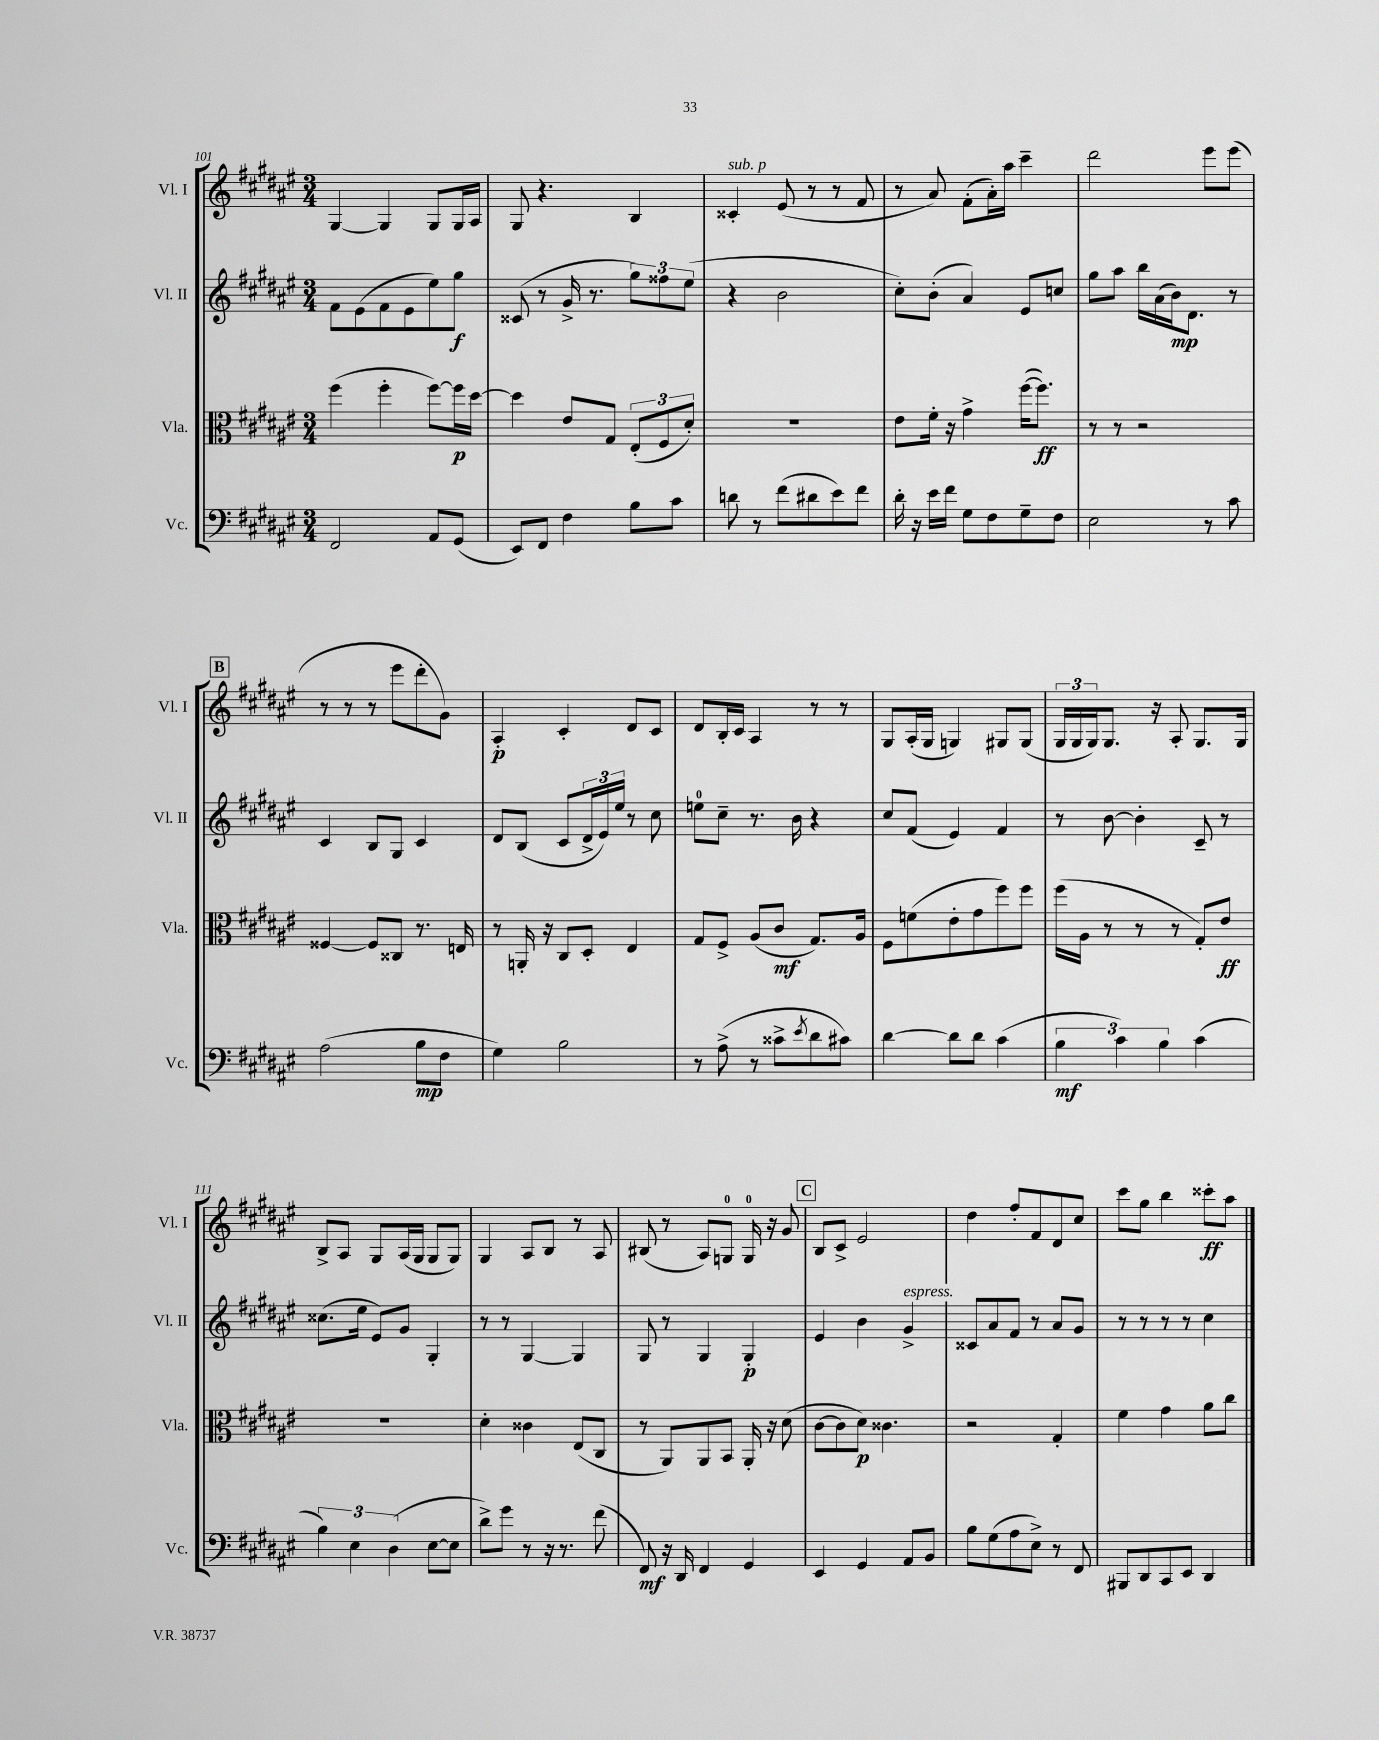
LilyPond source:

<<
\new StaffGroup <<
\new Staff = "s0" \with { instrumentName = "Vl. I" shortInstrumentName = "Vl. I" } {
    \clef treble \key fis \major \numericTimeSignature \time 3/4
    gis4~ gis4 gis8 gis16 ais16 |
    gis8 r4. b4 |
    cisis'4-.^\markup { \italic "sub. p" } eis'8( r8 r8 fis'8 |
    r8 ais'8) fis'8-.( ais'16-.) ais''16 cis'''4-- |
    dis'''2 eis'''8 eis'''8( |
    \mark \markup { \box "B" } r8 r8 r8 eis'''8 dis'''8-. gis'8) |
    ais4-.\p cis'4-. dis'8 cis'8 |
    dis'8 b16-. cis'16 ais4 r8 r8 |
    gis8 ais16-.( gis16 g4) gis8 gis8( |
    \tuplet 3/2 { gis16 gis16 gis16) } gis8. r16 ais8-. gis8. gis16 |
    b8-> ais8 gis8 ais16( gis16 gis8 gis8) |
    gis4 ais8 b8 r8 ais8 |
    bis8( r8 ais8) g8-0 g16-0 r16 gis'8 |
    \mark \markup { \box "C" } b8 cis'8-> eis'2 |
    dis''4 fis''8-. fis'8 dis'8 cis''8 |
    cis'''8 gis''8 b''4 cisis'''8-.\ff ais''8 \bar "|." |
}
\new Staff = "s1" \with { instrumentName = "Vl. II" shortInstrumentName = "Vl. II" } {
    \clef treble \key fis \major \numericTimeSignature \time 3/4
    fis'8 eis'8( fis'8 eis'8 eis''8) gis''8\f |
    cisis'8( r8 gis'16-> r8. \tuplet 3/2 { gis''8) fisis''8 eis''8( } |
    r4 b'2 |
    cis''8-.) b'8-.( ais'4) eis'8 c''8 |
    gis''8 ais''8 b''16 ais'16( b'16\mp) dis'8. r8 |
    \mark \markup { \box "B" } cis'4 b8 gis8 cis'4 |
    dis'8 b8( cis'8 \tuplet 3/2 { dis'16-> eis'16) eis''16 } r8 cis''8 |
    e''8-0 cis''8-- r8. b'16 r4 |
    cis''8 fis'8( eis'4) fis'4 |
    r8 b'8~ b'4-. cis'8-- r8 |
    cisis''8.( eis''16 eis'8) gis'8 gis4-. |
    r8 r8 gis4~ gis4 |
    gis8 r8 gis4 gis4-.\p |
    \mark \markup { \box "C" } eis'4 b'4 gis'4->^\markup { \italic "espress." } |
    cisis'8 ais'8 fis'8 r8 ais'8 gis'8 |
    r8 r8 r8 r8 cis''4 \bar "|." |
}
\new Staff = "s2" \with { instrumentName = "Vla." shortInstrumentName = "Vla." } {
    \clef alto \key fis \major \numericTimeSignature \time 3/4
    fis''4( fis''4-. fis''8~) fis''16\p dis''16~ |
    dis''4 eis'8 gis8 \tuplet 3/2 { eis8-.( fis8 dis'8-.) } |
    R2. |
    eis'8 fis'16-. r16 gis'4-> fis''16~( fis''8.\ff) |
    r8 r8 r2 |
    \mark \markup { \box "B" } fisis4~ fisis8 cisis8 r8. e16 |
    r8 a,16-. r16 cis8 dis8-. eis4 |
    gis8 fis8-> ais8( cis'8\mf gis8.) ais16 |
    fis8 f'8( eis'8-. gis'8 fis''8) fis''8 |
    fis''16( ais16 r8 r8 r8 gis8-.) eis'8\ff |
    R2. |
    dis'4-. cisis'4 eis8( cis8 |
    r8 ais,8) ais,8 b,8 ais,16-. r16 dis'8( |
    \mark \markup { \box "C" } cis'8~ cis'8 dis'8\p) cisis'4. |
    r2 gis4-. |
    fis'4 gis'4 ais'8 cis''8 \bar "|." |
}
\new Staff = "s3" \with { instrumentName = "Vc." shortInstrumentName = "Vc." } {
    \clef bass \key fis \major \numericTimeSignature \time 3/4
    fis,2 ais,8 gis,8( |
    eis,8) fis,8 fis4 b8 cis'8 |
    d'8 r8 fis'8( dis'8 eis'8) fis'8 |
    dis'16-. r16 eis'16 fis'16 gis8 fis8 gis8-- fis8 |
    eis2 r8 cis'8 |
    \mark \markup { \box "B" } ais2( b8\mp fis8 |
    gis4) b2 |
    r8 ais8->( r8 cisis'8-> \acciaccatura { eis'8 } dis'8 cis'8) |
    dis'4~ dis'8 dis'8 cis'4( |
    \tuplet 3/2 { b4\mf cis'4) b4 } cis'4( |
    \tuplet 3/2 { b4) eis4 dis4( } eis8~ eis8 |
    dis'8->) gis'8 r8 r16 r8. fis'8( |
    fis,8\mf) r16 dis,16 fis,4 gis,4 |
    \mark \markup { \box "C" } eis,4 gis,4 ais,8 b,8 |
    b8 gis8( ais8 eis8->) r8 fis,8 |
    bis,,8 dis,8 cis,8 eis,8 dis,4 \bar "|." |
}
>>
>>
\layout { \context { \Score currentBarNumber = #101 } }
